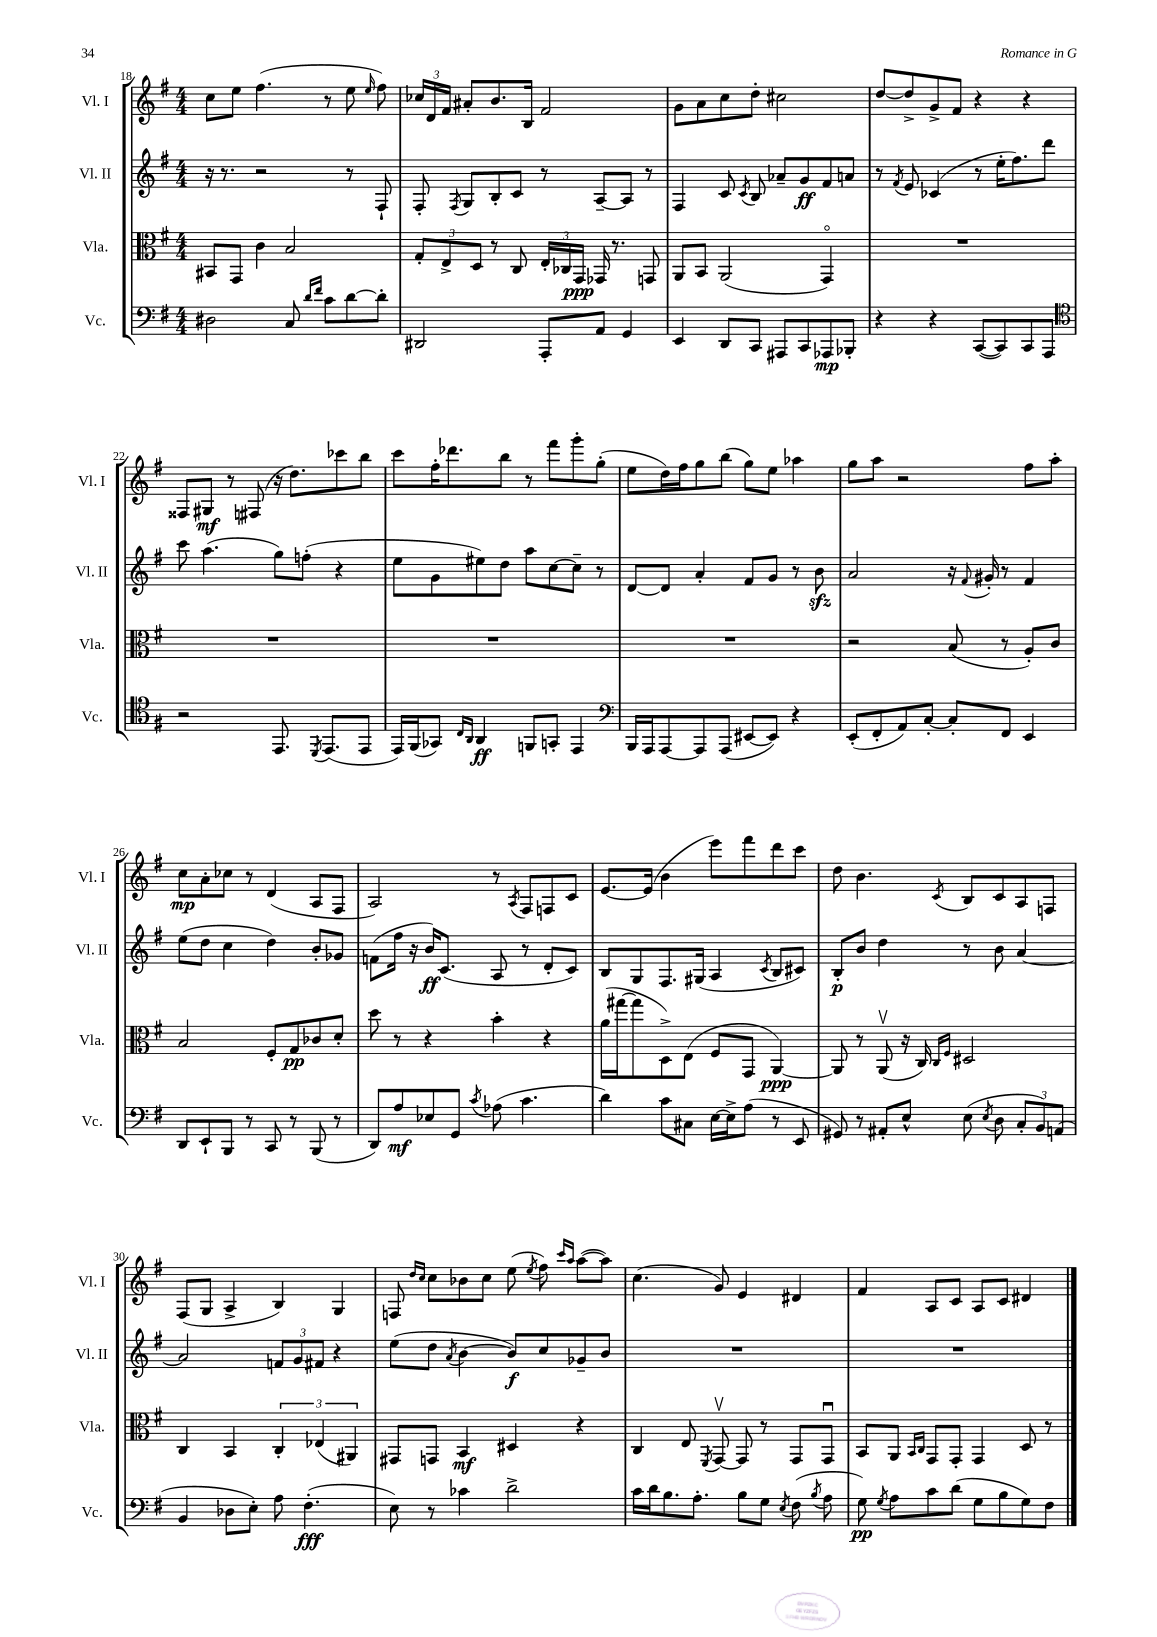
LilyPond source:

<<
\new StaffGroup <<
\new Staff = "s0" \with { instrumentName = "Vl. I" shortInstrumentName = "Vl. I" } {
    \clef treble \key g \major \numericTimeSignature \time 4/4
    \autoBeamOff c''8[ e''8] fis''4.( r8 e''8 \grace { e''16 } fis''8) |
    \tuplet 3/2 { ces''16[ d'16 fis'16] } ais'8[-. b'8. b16] fis'2 |
    g'8[ a'8 c''8 d''8]-. cis''2 |
    d''8[~ d''8-> g'8-> fis'8] r4 r4 |
    fisis8[ gis8]\mf r8 fis8( r16 d''8.[) ces'''8 b''8] |
    c'''8[ fis''16-. des'''8. b''8] r8 fis'''8[ g'''8-. g''8]-.( |
    e''8[ d''16) fis''16 g''8 b''8]( g''8[) e''8] aes''4 |
    g''8[ a''8] r2 fis''8[ a''8]-. |
    c''8[\mp a'8-. ces''8] r8 d'4( a8[ fis8] |
    a2) r8 \acciaccatura { a8 } fis8[ f8 c'8] |
    e'8.[~ e'16]( b'4 e'''8[) fis'''8 d'''8 c'''8] |
    d''8 b'4. \acciaccatura { c'8 } b8[ c'8 a8 f8] |
    fis8[( g8] a4-> b4) g4 |
    f8 \grace { d''16[ c''16] } c''8[ bes'8 c''8] e''8( \acciaccatura { e''8 } fis''8) \grace { c'''16[ a''16] } a''8[~( a''8]) |
    c''4.( g'8) e'4 dis'4 |
    fis'4 a8[ c'8] a8[ c'8] dis'4 \bar "|." |
}
\new Staff = "s1" \with { instrumentName = "Vl. II" shortInstrumentName = "Vl. II" } {
    \clef treble \key g \major \numericTimeSignature \time 4/4
    \autoBeamOff r16 r8. r2 r8 fis8-! |
    fis8-. \acciaccatura { fis8 } g8[ b8-. c'8] r8 a8[~-- a8] r8 |
    fis4 c'8 \acciaccatura { c'8 } b8 aes'8[-- g'8\ff fis'8 a'8] |
    r8 \acciaccatura { fis'8 } e'8 ces'4( r8 e''16[-. fis''8.) d'''8] |
    c'''8 a''4.( g''8[) f''8]-.( r4 |
    e''8[ g'8 eis''8) d''8] a''8[ c''8~ c''8]-- r8 |
    d'8[~ d'8] a'4-. fis'8[ g'8] r8 b'8\sfz |
    a'2 r16 \appoggiatura { fis'8 } gis'16-. r8 fis'4 |
    e''8[( d''8] c''4 d''4) b'8[-. ges'8] |
    f'8[( fis''16] r16 b'16[\ff) c'8.]( a8 r8 d'8[-. c'8]) |
    b8[ g8 fis8. gis16]( a4 \acciaccatura { c'8 } b8[ cis'8]) |
    b8[-.\p b'8] d''4 r8 b'8 a'4~ |
    a'2 \tuplet 3/2 { f'8[ g'8 fis'8] } r4 |
    e''8[( d''8] \acciaccatura { a'8 } b'4~ b'8[\f) c''8 ges'8-- b'8] |
    R1 |
    R1 \bar "|." |
}
\new Staff = "s2" \with { instrumentName = "Vla." shortInstrumentName = "Vla." } {
    \clef alto \key g \major \numericTimeSignature \time 4/4
    \autoBeamOff bis,8[ g,8] c'4 b2 |
    \tuplet 3/2 { g8[-. e8-> d8] } r8 c8 \tuplet 3/2 { e16[-. ces16 g,16]\ppp } ges,16 r8. g,8 |
    a,8[ b,8] a,2( g,4\flageolet) |
    R1 |
    R1 |
    R1 |
    R1 |
    r2 b8( r8 a8[-.) c'8] |
    b2 fis8[-. g8\pp ces'8 d'8]-. |
    d''8 r8 r4 b'4-. r4 |
    a'16[( gis''16~ gis''8 d8->) e8]( fis8[ g,8] a,4~\ppp) |
    a,8 r8 a,8\upbow( r16 c16) \grace { c16[ fis16] } dis2 |
    c4 b,4 \tuplet 3/2 { c4-. ees4( ais,4) } |
    gis,8[ g,8] b,4\mf dis4 r4 |
    c4 e8 \acciaccatura { fis,8 } g,8~\upbow g,8 r8 g,8[ g,8]\downbow |
    b,8[ a,8] \grace { b,16[ c16] } g,8[ g,8]-. g,4 d8 r8 \bar "|." |
}
\new Staff = "s3" \with { instrumentName = "Vc." shortInstrumentName = "Vc." } {
    \clef bass \key g \major \numericTimeSignature \time 4/4
    \autoBeamOff dis2 c8 \grace { d'16[ fis'16] } c'8[ d'8~ d'8]-. |
    dis,2 a,,8[-. a,8] g,4 |
    e,4 d,8[ c,8] ais,,8[ c,8 aes,,8\mp bes,,8]-. |
    r4 r4 c,8[~( c,8) c,8 a,,8] |
    \clef tenor r2 e,8. \acciaccatura { d,8 } e,8.[( e,8] |
    e,16[) fis,16( ges,8]) \grace { c16[ a,16] } a,4\ff f,8[ g,8]-. e,4 |
    \clef bass b,,16[ a,,16 a,,8~ a,,8 a,,8]( eis,8[~ eis,8]) r4 |
    e,8[-.( fis,8-. a,8) c8]~-. c8[-. fis,8] e,4 |
    d,8[ e,8-! b,,8] r8 c,8 r8 b,,8( r8 |
    d,8[) a8\mf ees8 g,8] \acciaccatura { c'8 } aes8( c'4. |
    d'4) c'8[ cis8] e16[~ e16-> a8]( r8 e,8 |
    gis,8) r8 ais,8[-. e8]-^ e8( \acciaccatura { e8 } d8 \tuplet 3/2 { c8[-. b,8) a,8]( } |
    b,4 des8[ e8]-.) a8 fis4.-.\fff( |
    e8) r8 ces'4 d'2-> |
    c'16[ d'16 b8. a8.]-. b8[ g8] \acciaccatura { e8 } fis8( \acciaccatura { b8 } a8 |
    g8\pp) \acciaccatura { g8 } a8[ c'8 d'8]( g8[ b8 g8) fis8] \bar "|." |
}
>>
>>
\layout { \context { \Score currentBarNumber = #18 } }
